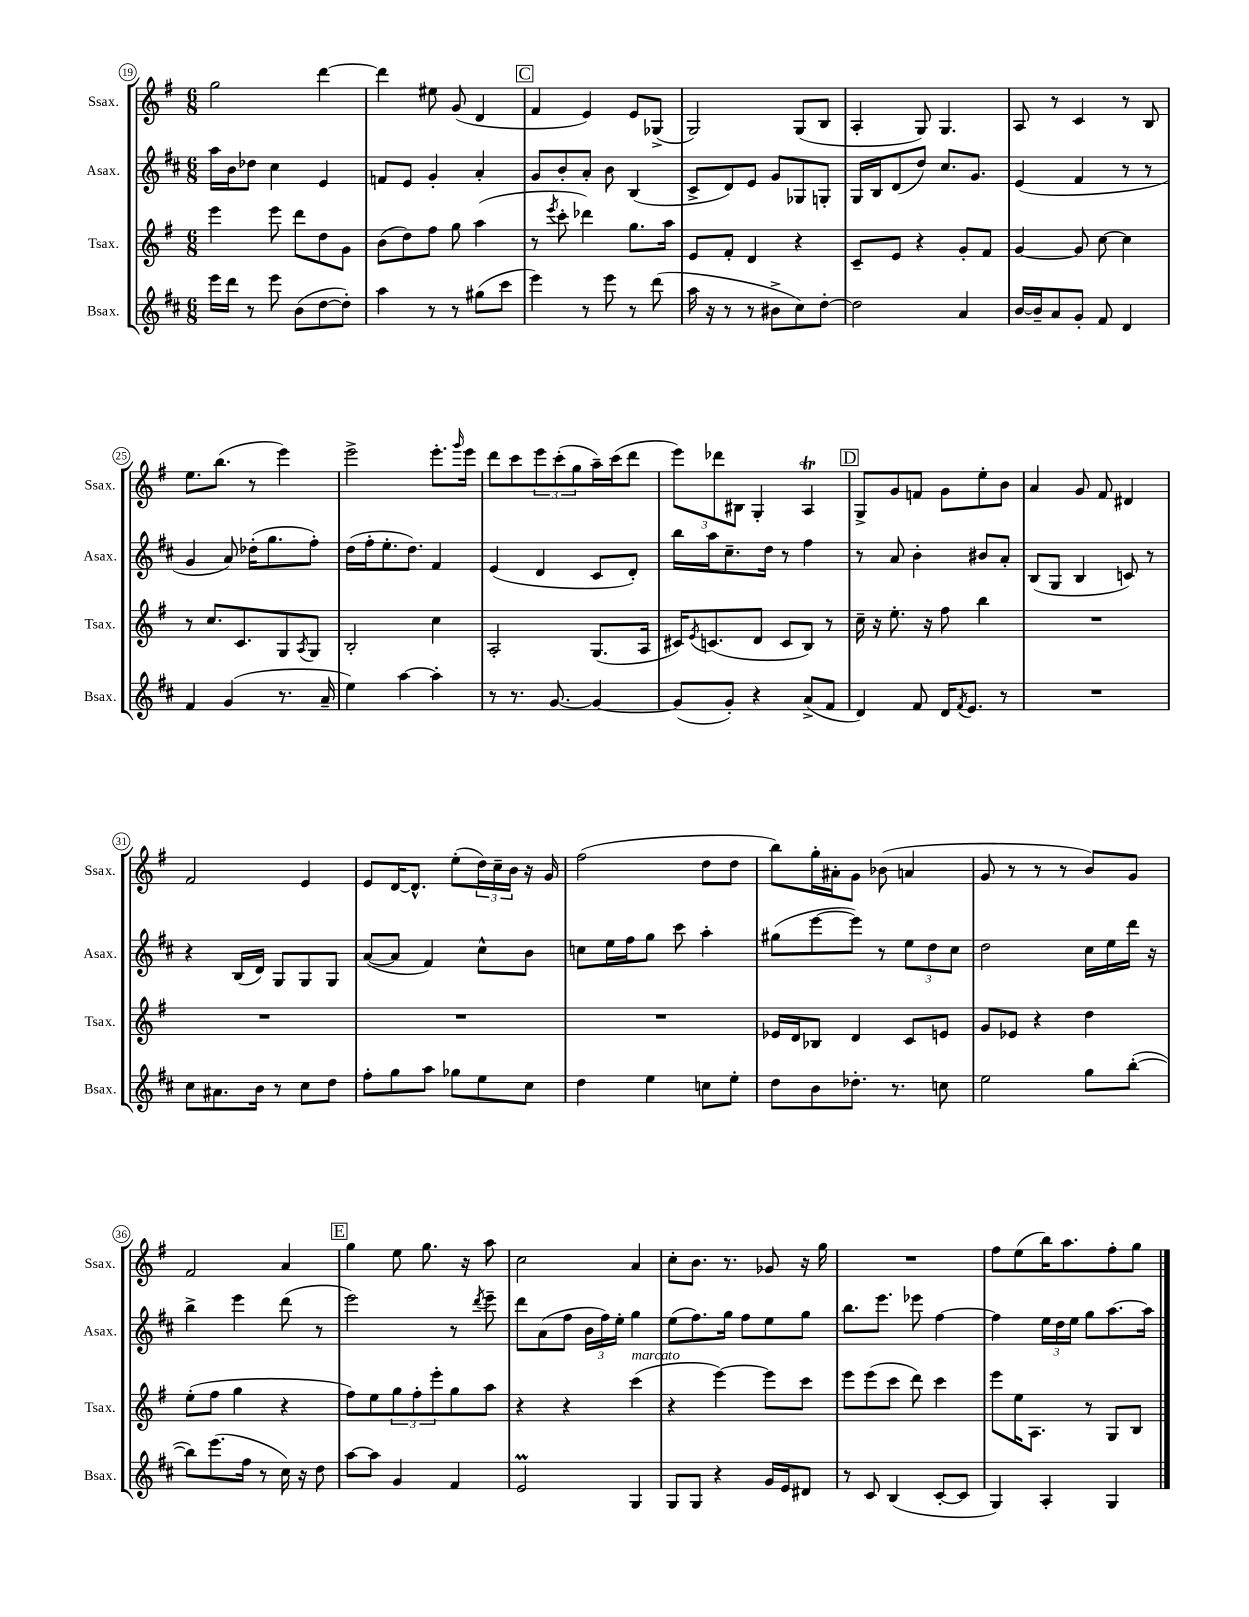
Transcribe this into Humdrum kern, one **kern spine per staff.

**kern	**kern	**kern	**kern
*staff4	*staff3	*staff2	*staff1
*clefG2	*clefG2	*clefG2	*clefG2
*k[f#c#]	*k[f#]	*k[f#c#]	*k[f#]
*M6/8	*M6/8	*M6/8	*M6/8
16eee\LL	4eee\	16aa\LL	2gg\
16ddd\JJ	.	16b\J	.
8r	.	8dd-\J	.
8eee\	8eee\	4cc#\	.
(8b\L	8ddd\L	.	.
[8dd\	8dd\	4e/	[4ddd\
8dd'\]J)	8g\J	.	.
=	=	=	=
4aa\	(8b\L	8f/L	4ddd\]
.	8dd\)	8e/J	.
8r	8ff#\J	4g'/	8ee#\
8r	8gg\	.	(8g/
(8gg#\L	(4aa\	4a'/	4d/
8ccc#\J	.	.	.
=	=	=	=
4eee\)	8r	8g/L	4f#/
.	8qeee/	.	.
.	8ccc'\	8b'/	.
8r	4ddd-\)	8a'/J	4e/)
8eee\	.	8b\	.
8r	8.gg\L	(4B/	8e/L
(8ddd\	.	.	(8G-^/J
.	16aa\Jk	.	.
=	=	=	=
16aa\	8e/L	8c#^/L	2G/)
16r	.	.	.
8r	8f#'/J	8d/)	.
8r	4d/	8e/J	.
8b#^\L	.	8g/L	.
8cc#\)	4r	8G-/	(8G/L
[8dd'\J	.	8G'/J	8B/J
=	=	=	=
2dd\]	8c~/L	16G/LL	4A'/
.	.	16B/J	.
.	8e/J	(8d/	.
.	4r	8dd/J)	8G/)
.	.	8.cc#/L	4.G/
4a/	8g'/L	.	.
.	.	8.g/J	.
.	8f#/J	.	.
=	=	=	=
[16b/LL	[4g/	(4e/	8A/
16b~/]J	.	.	.
8a/	.	.	8r
8g'/J	8g/]	4f#/	4c/
8f#/	[8cc\	.	.
4d/	4cc\]	8r	8r
.	.	8r	8B/
=	=	=	=
4f#/	8r	4g/	8.ee\L
.	8.cc/L	.	.
.	.	.	(8.bb\J
(4g/	.	8a/)	.
.	8.c/	.	.
.	.	(16dd-'\LK	8r
.	.	8.gg\	.
8.r	8G/	.	4eee\)
.	8qA/	.	.
.	8G/J	8ff#'\J)	.
16a~/	.	.	.
=	=	=	=
4ee\)	2B'/	(16dd\LL	2eee^\
.	.	16ff#'\J	.
.	.	8.ee'\	.
[4aa\	.	.	.
.	.	8.dd\J)	.
4aa'\]	4cc\	4f#/	8.eee'\L
.	.	.	16qqggg/
.	.	.	16eee\Jk
=	=	=	=
8r	2A'/	(4e/	8ddd\L
8.r	.	.	8ccc\
.	.	4d/	12eee\
[8.g/	.	.	.
.	.	.	(12ccc'\
.	.	.	12gg\
4g/_	(8.G/L	8c#/L	16aa~\L)
.	.	.	(16ccc\J
.	.	8d'/J)	8ddd\J
.	16A/Jk	.	.
=	=	=	=
(8g/]L	16c#/LK)	16bb\LL	12eee\L)
.	8qe/	.	.
.	(8.c/	16aa\J	.
.	.	.	12ddd-\
8g'/J)	.	8.cc#~\	.
.	.	.	12B#\J
4r	8d/J	.	4G'/
.	.	16dd\Jk	.
.	8c/L	8r	.
(8a^/L	8B/J)	4ff#\	4A/
8f#/J	8r	.	.
=	=	=	=
4d/)	16cc~\	8r	8G^/L
.	16r	.	.
.	8.ee'\	8a/	8g/
8f#/	.	4b'\	8f/J
.	16r	.	.
16d/LK	8ff#\	.	8g\L
8qf#/	.	.	.
8.e/J	.	.	.
.	4bb\	8b#/L	8ee'\
8r	.	8a'/J	8b\J
=	=	=	=
2.r	2.r	(8B/L	4a/
.	.	8G/J	.
.	.	4B/	8g/
.	.	.	8f#/
.	.	8c/)	4d#/
.	.	8r	.
=	=	=	=
8cc#\L	2.r	4r	2f#/
8.a#\	.	.	.
.	.	(16B/LL	.
16b\Jk	.	16d/JJ)	.
8r	.	8G/L	.
8cc#\L	.	8G/	4e/
8dd\J	.	8G/J	.
=	=	=	=
8ff#'\L	2.r	([8a/L	8e/L
8gg\	.	8a/]J	[16d/K
.	.	.	8.d^^/]J
8aa\J	.	4f#/)	.
8gg-\L	.	.	(8ee'\L
8ee\	.	8cc#^^\L	24dd\L)
.	.	.	24cc~\
.	.	.	24b\JJ
8cc#\J	.	8b\J	16r
.	.	.	16g/
=	=	=	=
4dd\	2.r	8cc\L	(2ff#\
.	.	16ee\L	.
.	.	16ff#\J	.
4ee\	.	8gg\J	.
.	.	8ccc#\	.
8cc\L	.	4aa'\	8dd\L
8ee'\J	.	.	8dd\J
=	=	=	=
8dd\L	16e-/LL	(8gg#\L	8bb\L)
.	16d/J	.	.
8b\	8B-/J	[8eee\	16gg'\L
.	.	.	16a#'\J
8.dd-'\J	4d/	8eee\]J)	8g\J
.	.	8r	(8b-\
8.r	.	.	.
.	8c/L	12ee\L	4a/
.	.	12dd\	.
8cc\	8e/J	.	.
.	.	12cc#\J	.
=	=	=	=
2ee\	8g/L	2dd\	8g/
.	8e-/J	.	8r
.	4r	.	8r
.	.	.	8r
8gg\L	4dd\	16cc#\LL	8b/L)
.	.	16ee\	.
([8bb'\J	.	16ddd\JJ	8g/J
.	.	16r	.
=	=	=	=
8bb\]L)	(8ee'\L	4bb^\	2f#/
(8.eee\	8ff#\J	.	.
.	4gg\	4eee\	.
16ff#\Jk	.	.	.
8r	.	.	.
16cc#\)	4r	(8ddd\	4a/
16r	.	.	.
8dd\	.	8r	.
=	=	=	=
[8aa\L	8ff#\L)	2eee\)	4gg\
8aa\]J	8ee\	.	.
4g/	12gg\	.	8ee\
.	12ff#'\	.	.
.	.	.	8.gg\
.	12eee'\	.	.
4f#/	8gg\	8r	.
.	.	.	16r
.	.	8qddd/	.
.	8aa\J	8eee~\	8aa\
=	=	=	=
2e/	4r	8ddd\L	2cc\
.	.	(8a\	.
.	4r	8ff#\J	.
.	.	24b\LL	.
.	.	24ff#\)	.
.	.	24ee'\JJ	.
4G/	(4ccc\	4gg\	4a/
=	=	=	=
8G/L	4r	(8ee\L	8cc'\L
8G/J	.	8.ff#\)	8.b\J
4r	[4eee\)	.	.
.	.	16gg\Jk	8.r
.	.	8ff#\L	.
16g/LL	8eee\]L	8ee\	8g-/
16e/J	.	.	.
8d#/J	8ccc\J	8gg\J	16r
.	.	.	16gg\
=	=	=	=
8r	8eee\L	8.bb\L	2.r
8c#/	(8eee\	.	.
.	.	8.eee\J	.
(4B/	8ccc\J	.	.
.	8ddd\)	8eee-\	.
[8c#'/L	4ccc\	[4ff#\	.
8c#/]J	.	.	.
=	=	=	=
4G/)	8eee\L	4ff#\]	8ff#\L
.	16ee\K	.	(8ee\
.	8.A\J	.	.
4A'/	.	24ee\LL	16bb\K)
.	.	24dd\	.
.	.	.	8.aa\
.	.	24ee\JJ	.
.	8r	8gg\L	.
4G/	8G/L	[8.aa\	8ff#'\
.	8B/J	.	8gg\J
.	.	16aa\]Jk	.
==	==	==	==
*-	*-	*-	*-
